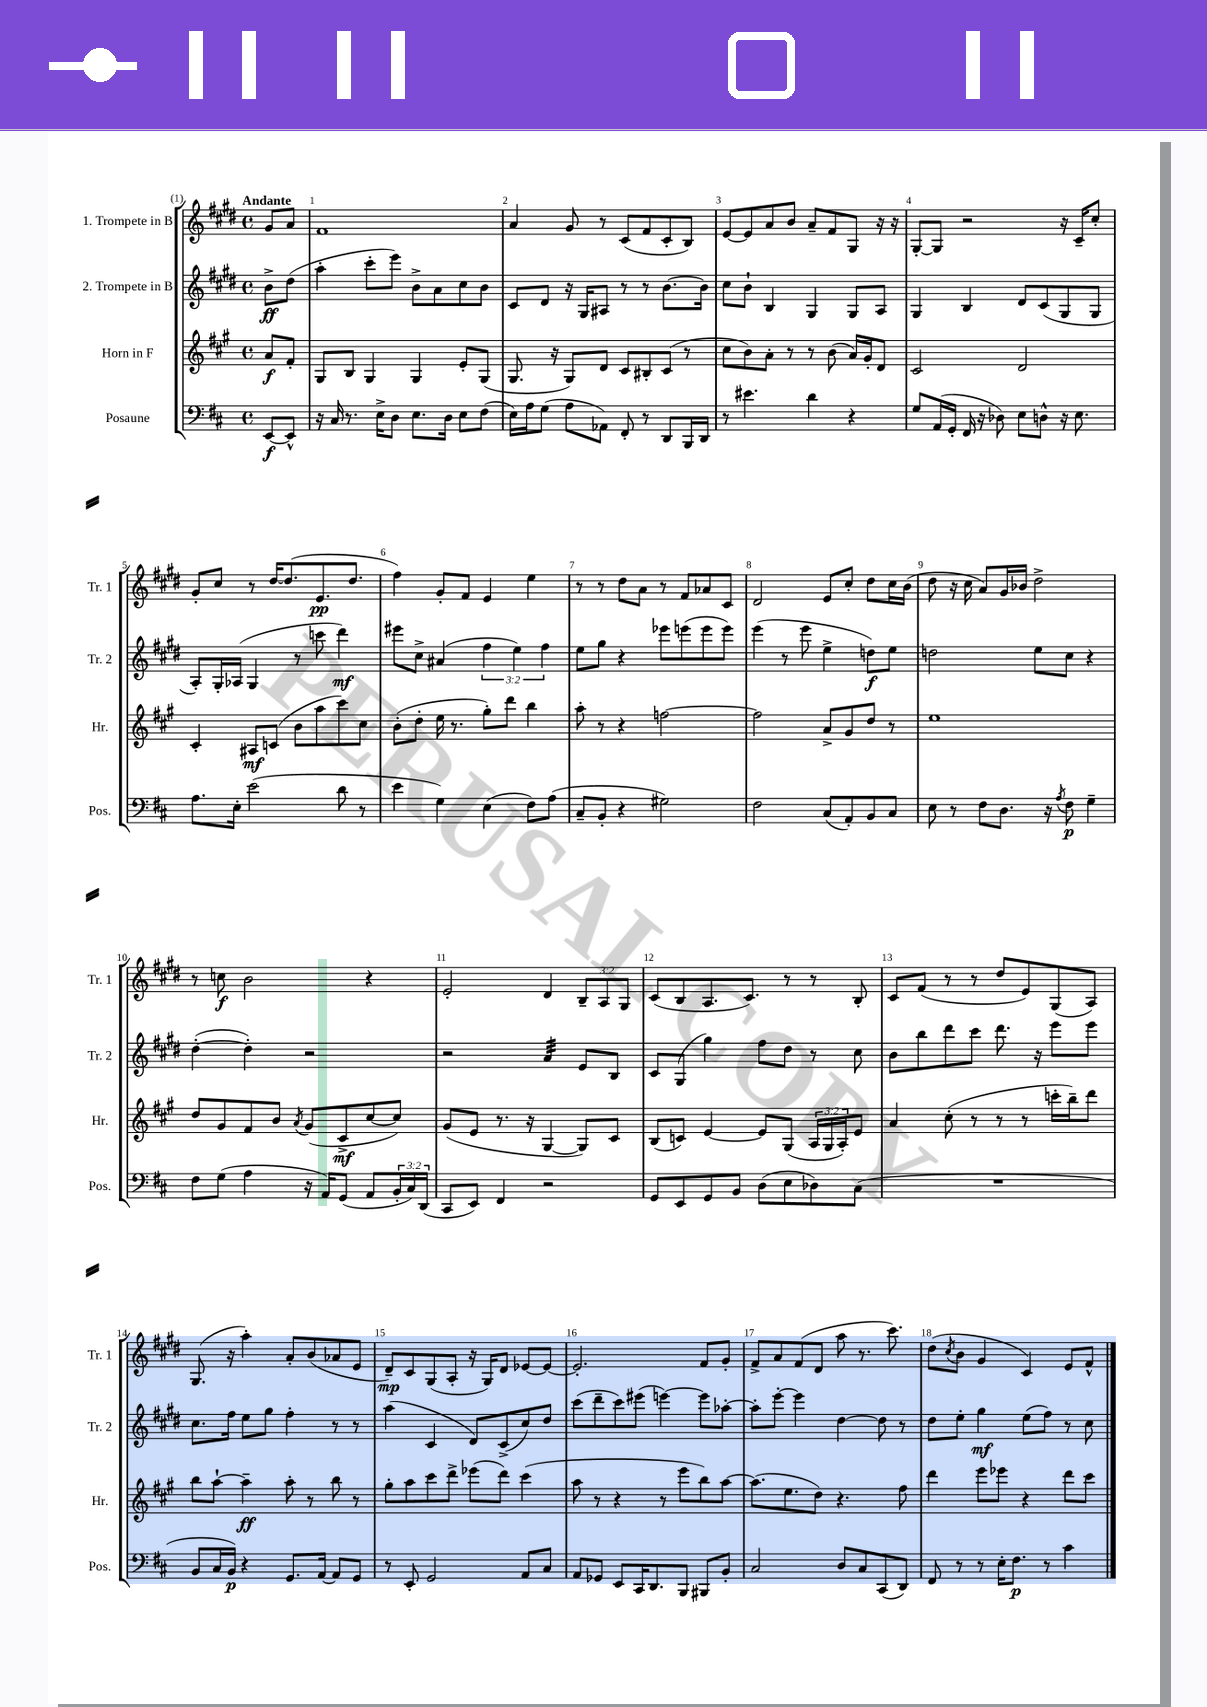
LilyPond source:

<<
\new StaffGroup <<
\new Staff = "s0" \with { instrumentName = "1. Trompete in B" shortInstrumentName = "Tr. 1" } {
    \clef treble \key e \major \defaultTimeSignature \time 4/4 \override Staff.TupletNumber.text = #tuplet-number::calc-fraction-text \partial 4 \tempo "Andante"
    gis'8 a'8 |
    fis'1 |
    a'4 gis'8 r8 cis'8( fis'8 cis'8-. b8) |
    e'8~ e'8 a'8 b'8 a'8-- fis'8 gis8 r16 r16 |
    gis8~-. gis8 r2 r16 cis'16-- cis''8-. |
    gis'8-. cis''8 r8 dis''16~ dis''8.( e'8.\pp dis''8. |
    fis''4) gis'8-. fis'8 e'4 e''4 |
    r8 r8 dis''8 a'8 r8 fis'8 aes'8 cis'8 |
    dis'2 e'8 cis''8-. dis''8 cis''16 b'16( |
    dis''8 r16 cis''16 a'8) gis'16 bes'16 dis''2-> |
    r8 c''8\f b'2 r4 |
    e'2-. dis'4 \tuplet 3/2 { b8-- a8 gis8 } |
    cis'8( b8 a8. cis'8.) r8 r8 b8-. |
    cis'8 fis'8( r8 r8 dis''8 e'8) gis8( a8) |
    gis8.( r16 a''4-.) a'8-. b'8( aes'8 e'8 |
    dis'8--\mp) cis'8 gis8( a8-. r16 gis16) dis'8 ees'8~ ees'8~ |
    ees'2.-. fis'8 gis'8-. |
    fis'8-> a'8 fis'8( dis'8 a''8 r8. cis'''8.) |
    dis''8( \acciaccatura { cis''8 } b'8 gis'4 cis'4) e'8 fis'8-^ \bar "|." |
}
\new Staff = "s1" \with { instrumentName = "2. Trompete in B" shortInstrumentName = "Tr. 2" } {
    \clef treble \key e \major \defaultTimeSignature \time 4/4 \override Staff.TupletNumber.text = #tuplet-number::calc-fraction-text \partial 4
    b'8->\ff dis''8( |
    a''4-. cis'''8-. e'''8) b'8-> a'8 cis''8 b'8 |
    cis'8 dis'8 r16 gis16 ais8 r8 r8 b'8.~ b'16 |
    cis''8 b'8-! b4 gis4 gis8 a8 |
    gis4 b4 dis'8 cis'8( gis8 gis8 |
    a8-.) gis16-. aes16( gis4 r8 c'''8 dis'''4\mf) |
    eis'''8 cis''8-> ais'4( \tuplet 3/2 { fis''4 e''4) fis''4 } |
    e''8 gis''8 r4 ees'''8 e'''8( e'''8 e'''8) |
    e'''4( r8 e'''8 e''4-> d''8\f) e''8 |
    d''2 e''8 cis''8 r4 |
    dis''4~-.( dis''4-.) r2 |
    r2 a'4:32 e'8 b8 |
    cis'8 gis8( gis''4) fis''8 dis''8 r8 cis''8 |
    b'8 b''8 dis'''8 cis'''8 dis'''8. r16 e'''8 e'''8 |
    cis''8. fis''16 e''8 gis''8 fis''4-. r8 r8 |
    a''4( cis'4 dis'8) cis'8->( cis''8) dis''8 |
    cis'''8( dis'''8-- cis'''8) eis'''8( e'''4~) e'''8 aes''8~-. |
    aes''8-. e'''8~-. e'''4 dis''4~ dis''8 r8 |
    dis''8 e''8-. gis''4\mf e''8( fis''8) r8 cis''8 \bar "|." |
}
\new Staff = "s2" \with { instrumentName = "Horn in F" shortInstrumentName = "Hr." } {
    \clef treble \key a \major \defaultTimeSignature \time 4/4 \override Staff.TupletNumber.text = #tuplet-number::calc-fraction-text \partial 4
    a'8\f fis'8-. |
    gis8 b8 gis4 gis4 e'8-. gis8( |
    gis8. r16 gis8) d'8 cis'8 bis8-. cis'8( r8 |
    cis''8 b'8) a'8-. r8 r8 b'8( a'16) gis'16-. d'8 |
    cis'2 d'2 |
    cis'4-. ais8\mf c'8( b'8 a''8 cis'''8) cis''8 |
    b'8-.( d''8-. e''16 r8. gis''8-.) d'''8 b''4 |
    a''8-. r8 r4 f''2~ |
    f''2 a'8-> gis'8 d''8 r8 |
    e''1 |
    d''8 gis'8 fis'8 b'8 \acciaccatura { a'8 } gis'8( cis'8->\mf cis''8~ cis''8) |
    gis'8( e'8 r8. r16 gis4~ gis8) cis'8 |
    b8( c'8) e'4~ e'8 gis8( \tuplet 3/2 { a16 gis16 a16-.) } e'8 |
    a'4 cis''8-.( r8 r8 r8 c'''16-. b''16--) d'''8 |
    b''8 a''8~-! a''4--\ff a''8-. r8 b''8 r8 |
    gis''8-. a''8 cis'''8 d'''8-> ees'''8( d'''8) cis'''4( |
    a''8 r8 r4 r8 e'''8 b''8) a''8~ |
    a''8.( e''8. d''8) r4. fis''8 |
    d'''4 e'''8 ees'''8 r4 d'''8 cis'''8 \bar "|." |
}
\new Staff = "s3" \with { instrumentName = "Posaune" shortInstrumentName = "Pos." } {
    \clef bass \key d \major \defaultTimeSignature \time 4/4 \override Staff.TupletNumber.text = #tuplet-number::calc-fraction-text \partial 4
    e,8~\f e,8-^ |
    r16 cis16 r8. e16-> d8 e8. d16 e8 fis8( |
    e16) a16 g8( a8 aes,8) fis,8-. r8 d,8 b,,16 d,16 |
    r8 eis'4. d'4 r4 |
    g8 a,16( g,16-. fis,16 r16 des8) e8 d8-^ r16 e8. |
    a8. e16-. e'2( d'8 r8 |
    e'4 g4) e4( fis8) a8( |
    cis8-- b,8-. r4 gis2) |
    fis2 cis8( a,8-.) b,8 cis8 |
    e8 r8 fis8 d8. r16 \acciaccatura { a8 } fis8\p g4-- |
    fis8 g8( a4 r16 a,16) g,8( a,8 \tuplet 3/2 { b,16-. cis16) d,16( } |
    cis,8 e,8) fis,4 r2 |
    g,8 e,8 g,8 b,8 d8( e8 des8) cis8( |
    R1 |
    b,8 cis16 b,16\p) r4 g,8. a,16~ a,8 g,8 |
    r8 e,8-. g,2 a,8 cis8 |
    a,8 ges,8 e,8 cis,16 d,8. b,,8 bis,,8 b,8-. |
    cis2 d8 cis8 cis,8( d,8) |
    fis,8 r8 r8 e16-. fis8.\p r8 cis'4 \bar "|." |
}
>>
>>
\layout { \context { \Score \override BarNumber.break-visibility = ##(#f #t #t) barNumberVisibility = #all-bar-numbers-visible } }
